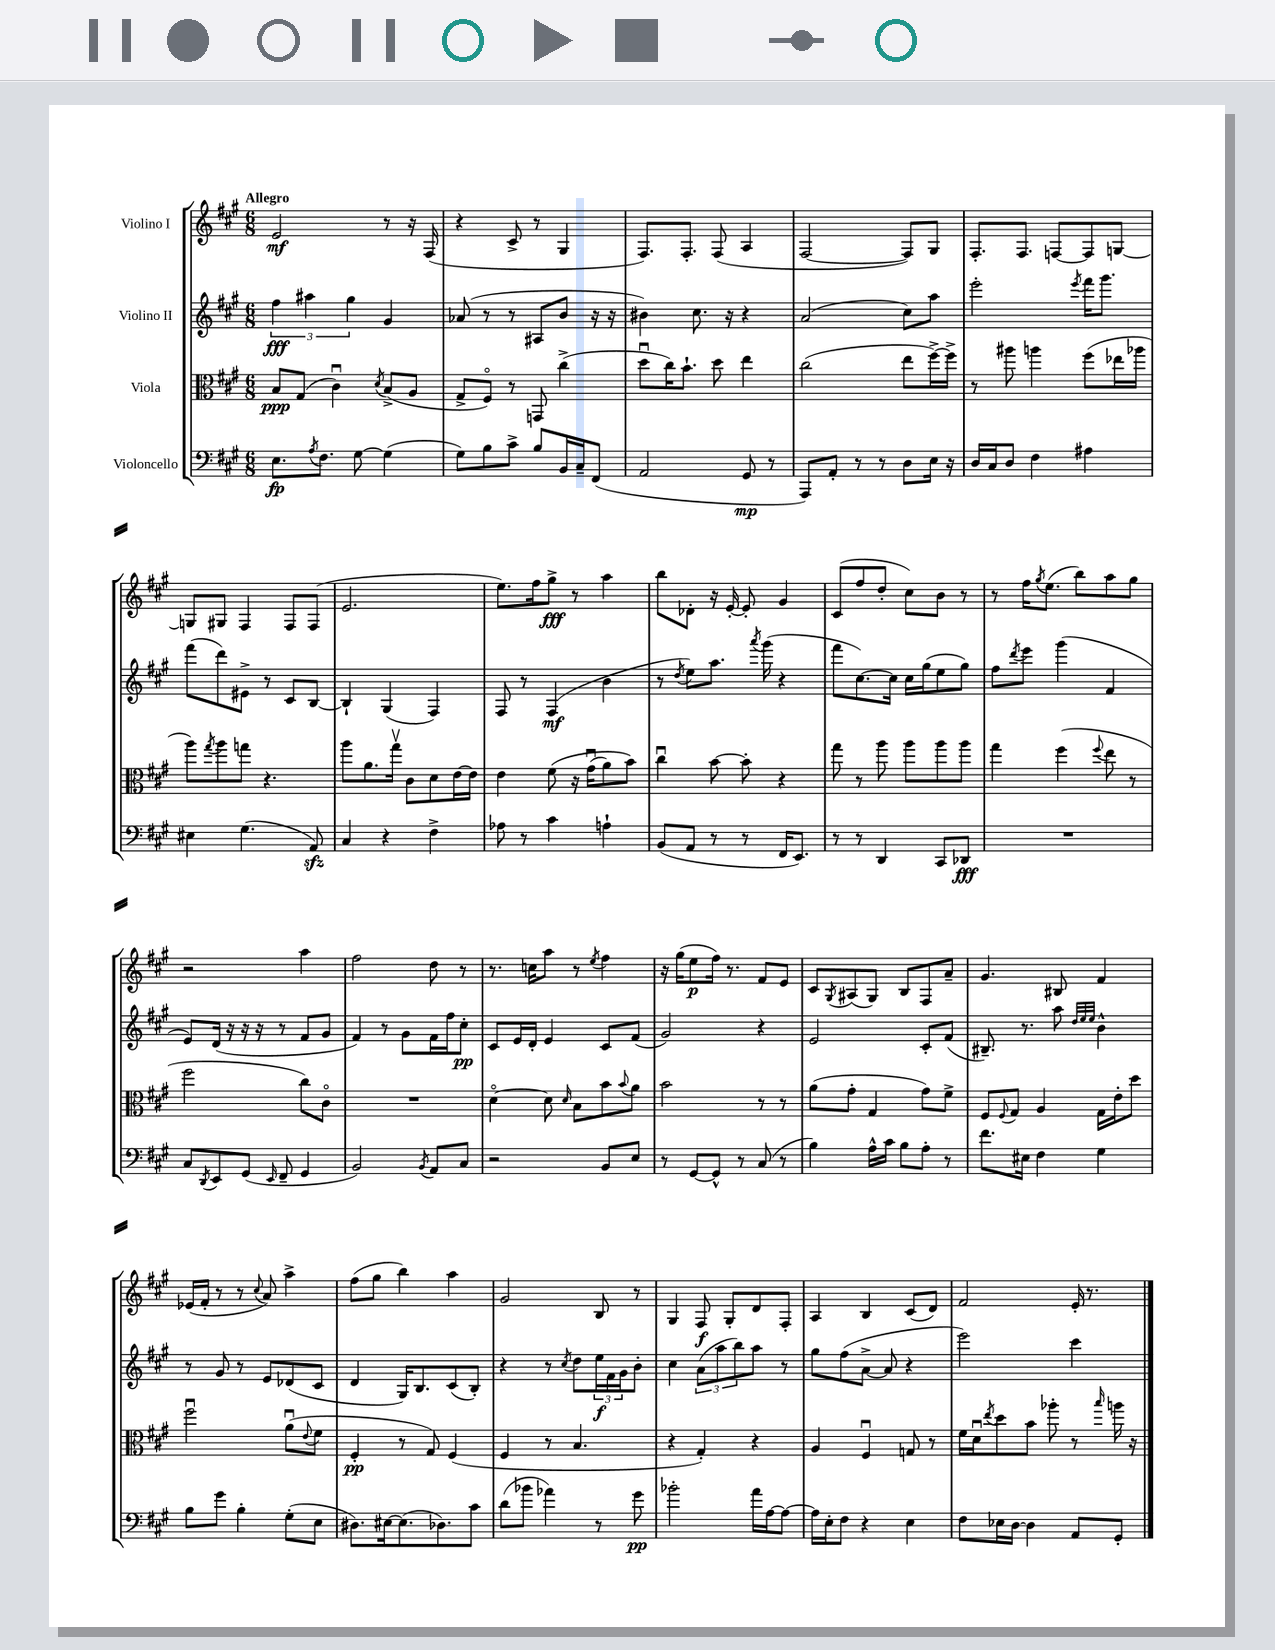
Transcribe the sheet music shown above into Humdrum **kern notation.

**kern	**kern	**kern	**kern
*staff4	*staff3	*staff2	*staff1
*clefF4	*clefC3	*clefG2	*clefG2
*k[f#c#g#]	*k[f#c#g#]	*k[f#c#g#]	*k[f#c#g#]
*M6/8	*M6/8	*M6/8	*M6/8
8.E	8B	6ff#	2e
.	(8G#	.	.
.	.	6aa#	.
8qA	.	.	.
8.F#	.	.	.
.	4c#u)	.	.
.	.	6gg#	.
[8G#	.	.	.
.	8qd	.	.
(4G#]	(8B^	4g#	8r
.	8A	.	16r
.	.	.	(16F#
=	=	=	=
8G#)	8G#^	(8a-	4r
8B	8F#o)	8r	.
8c#^	8r	8r	8c#^
8B	8GG	8A#	8r
16BB	(4cc#^	8b	4G#
16C#~	.	.	.
(8FF#	.	16r	.
.	.	16r	.
=	=	=	=
2AA	8ddu	4b#)	8.F#)
.	16cc#)	.	.
.	8.b`	.	8.F#'
.	.	8.cc#	.
.	8dd	.	(8F#
.	.	16r	.
8GG#	4ee	4r	4A
8r	.	.	.
=	=	=	=
8AAA)	(2cc#	(2a	[2F#
8AA'	.	.	.
8r	.	.	.
8r	.	.	.
8D	8ee	8cc#)	8F#])
16E	[16ff#^)	8aa	8G#
16r	16ff#^]	.	.
=	=	=	=
16D	8r	2eee'	8.F#'
16C#	.	.	.
8D	8aa#	.	.
.	.	.	8.F#
4F#	4aa	.	.
.	.	.	[8F
.	.	8qeee	.
4A#	(8ff#	16fff#	8F]
.	.	8.ggg#	.
.	16ee-	.	[8G
.	16aa-	.	.
=	=	=	=
4E#	8aa)	(8fff#	8G]
.	8qgg#	.	.
.	8aa	8ddd)	8G#
(4.G#	8gg	8e#^	4F#
.	4.r	8r	.
.	.	8c#	8F#
8AA)	.	[8B	(8F#
=	=	=	=
4C#	8aa	4B`]	2.e
.	8.a	.	.
4r	.	(4G#	.
.	16gg#v	.	.
.	8c#	.	.
4F#^	8d	4F#)	.
.	[16e	.	.
.	16e]	.	.
=	=	=	=
8A-	4e	8F#	8.ee)
8r	.	8r	.
.	.	.	16ff#
4c#	&(8f#	(4F#	8gg#^
.	16r	.	8r
.	(16g#u	.	.
4A`	8a)	4b	4aa
.	8b&)	.	.
=	=	=	=
(8BB	4cc#u	8r	8bb
.	.	8qdd	.
8AA	.	8ee)	8d-'
8r	[8b	8.aa	16r
.	.	.	[16e'
8r	8b']	.	8e']
.	.	8qaaa	.
.	.	(16ggg#	.
16FF#	4r	4r	4g#
8.EE)	.	.	.
=	=	=	=
8r	8gg#	8fff#	(8c#
8r	8r	[8.cc#)	8ff#
4DD	8aa	.	8dd'
.	.	16cc#]	.
.	8aa	16cc#	8cc#)
.	.	(16gg#	.
8CC#	8aa	8ee	8b
8DD-	8aa	8gg#)	8r
=	=	=	=
2.r	4gg#	8ff#	8r
.	.	8qddd	.
.	.	8eee	16ff#
.	.	.	8qgg#
.	.	.	(8.ee
.	(4ff#	(4ggg#	.
.	.	.	8bb)
.	8qqff#	.	.
.	8ee	4f#	8aa
.	8r	.	8gg#
=	=	=	=
8C#	2ff#	8e)	2r
8qDD	.	.	.
8EE	.	(16d	.
.	.	16r	.
(8GG#	.	16r	.
.	.	16r	.
16qqEE	.	.	.
8FF#~	.	8r	.
4GG#	8cc#)	8f#	4aa
.	8c#o	8g#	.
=	=	=	=
2BB)	2.r	4f#)	2ff#
.	.	8r	.
.	.	8g#	.
8qBB	.	.	.
8AA	.	16f#	8dd
.	.	16ff#	.
8C#	.	8cc#'	8r
=	=	=	=
2r	[4do	8c#	8.r
.	.	16e	.
.	.	16d'	16cc
.	8d]	4e	8aa
.	16qqd	.	.
.	8B	.	8r
.	.	.	8qee
8BB	8b	8c#	4ff#
.	8qqb	.	.
8E	8a	(8f#	.
=	=	=	=
8r	2b	2g#)	16r
.	.	.	(16gg#
[8GG#	.	.	8ee
8GG#^^]	.	.	16ff#)
.	.	.	8.r
8r	.	.	.
(8C#	8r	4r	8f#
8r	8r	.	8e
=	=	=	=
4B)	(8a	2e	8c#
.	.	.	8qG#
.	8g#'	.	(8A#
16A^^	4G#	.	8G#)
16c#	.	.	.
8B	.	.	8B
8A'	8g#)	8c#'	8F#
8r	8f#^	(8f#	8a~
=	=	=	=
8.f#	8F#	8.B#~)	4.g#
.	8qqF#	.	.
.	8G#	.	.
16E#	.	8.r	.
4F#	4A	.	.
.	.	8aa	8B#
.	.	32qqdd	.
.	.	32qqee	.
.	.	32qqee	.
4G#	16G#	4b^^	4f#
.	16e'	.	.
.	8dd	.	.
=	=	=	=
8B	2ff#u	8r	(16e-
.	.	.	16f#'
8g#	.	8g#	8r
4B'	.	8r	8r
.	.	.	8qqcc#
.	.	8e	8a)
(8G#'	(8au	(8d-	4aa^
.	8qqe	.	.
8E	8f#	8c#	.
=	=	=	=
8.D#)	4F#'	4d	(8ff#
.	.	.	8gg#
[16E#	.	.	.
(8.E#]	8r	16G#)	4bb)
.	.	8.B	.
.	8G#)	.	.
8.D-)	.	.	.
.	(4F#	(8c#	4aa
8c#	.	8B')	.
=	=	=	=
(8d	4F#	4r	2g#
8b-	.	.	.
4a-)	8r	8r	.
.	.	8qcc#	.
.	4.B	8dd	.
8r	.	24ee	8B
.	.	24f#	.
.	.	24g#	.
8g#	.	8b'	8r
=	=	=	=
2b-'	4r	4cc#	4G#
.	4G#')	(12a	8F#
.	.	12aa	.
.	.	.	8G#'
.	.	12bb)	.
16a	4r	8aa	8d
[16A	.	.	.
8A_	.	8r	8F#'
=	=	=	=
16A]	4A	8gg#	4A
16E'	.	.	.
8F#	.	(8ff#	.
4r	4F#u	[8a^	4B
.	.	8a]	.
4E	8G	4r	(8c#
.	8r	.	8d)
=	=	=	=
8F#	16f#	2eee)	2f#
.	16du	.	.
.	8qee	.	.
16E-	8dd	.	.
[16D	.	.	.
4D]	8b	.	.
.	8aa-'	.	.
8AA	8r	4ccc#	16e'
.	.	.	8.r
.	16qqbb	.	.
8GG#'	16aa	.	.
.	16r	.	.
==	==	==	==
*-	*-	*-	*-
